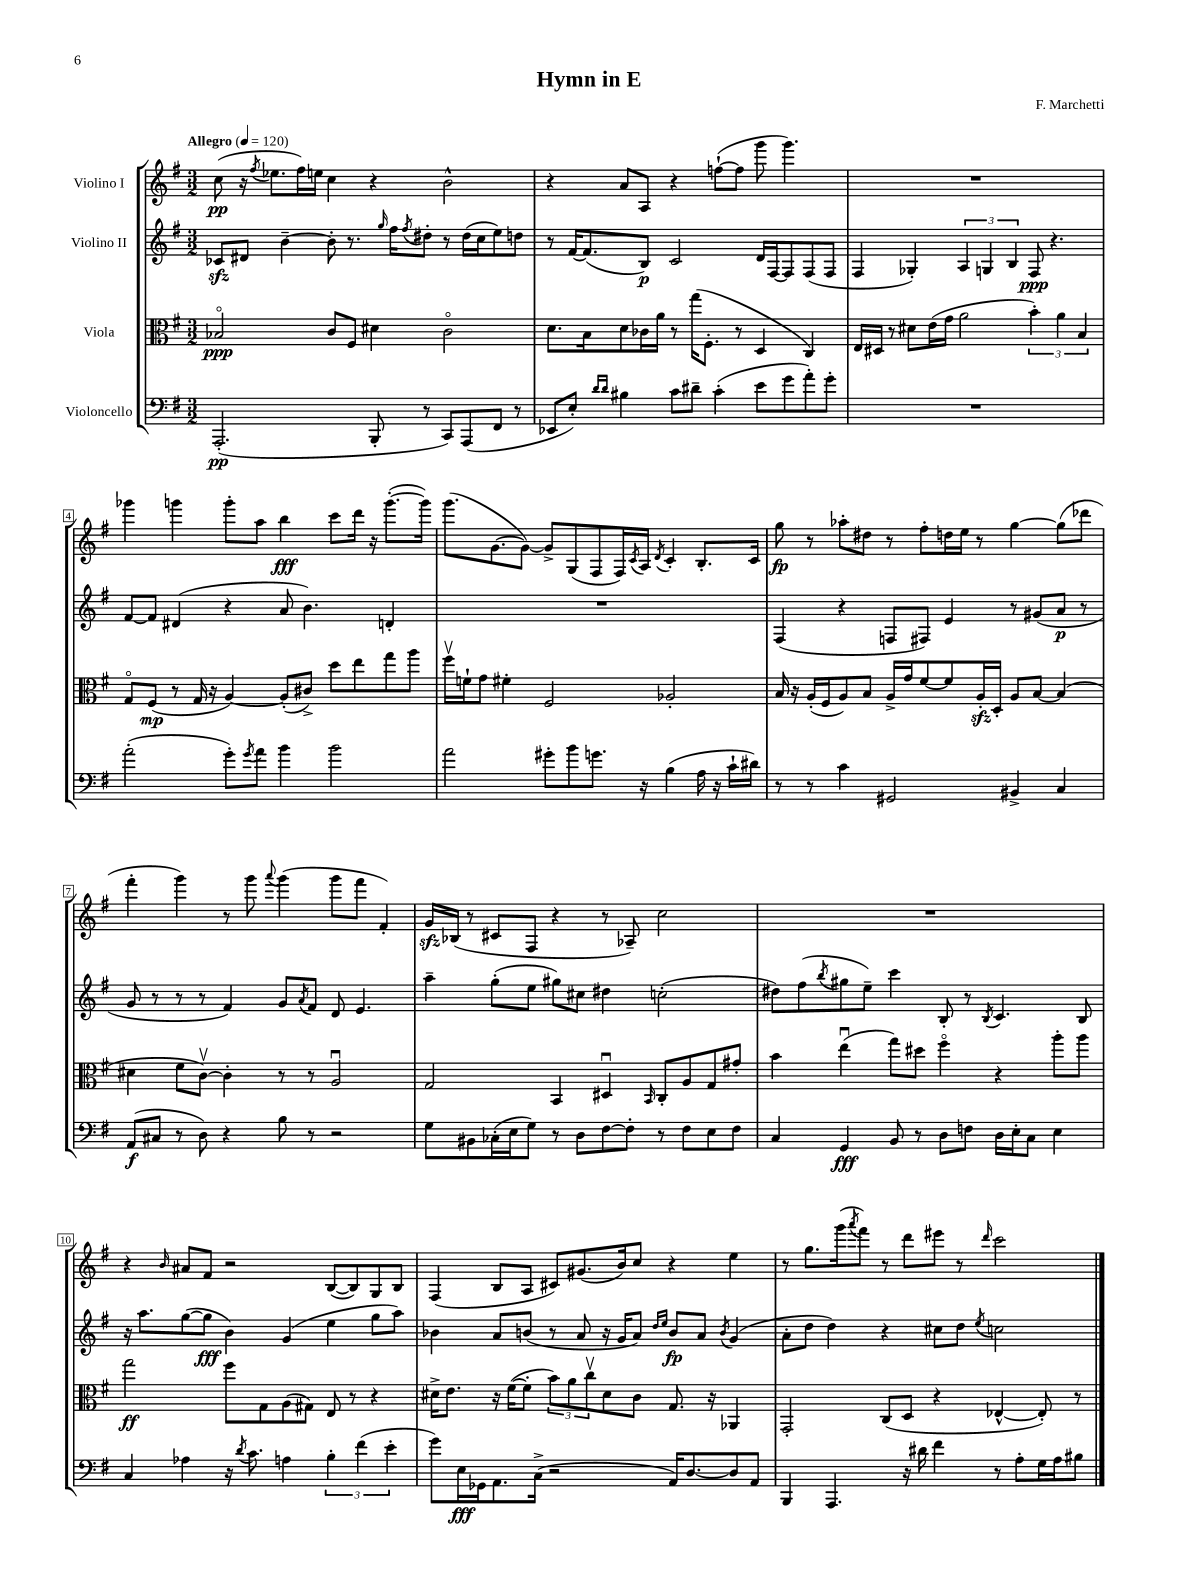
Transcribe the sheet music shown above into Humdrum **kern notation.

**kern	**dynam	**kern	**dynam	**kern	**dynam	**kern	**dynam
*part4	*part4	*part3	*part3	*part2	*part2	*part1	*part1
*staff4	*staff4	*staff3	*staff3	*staff2	*staff2	*staff1	*staff1
*I"Violoncello	*	*I"Viola	*	*I"Violino II	*	*I"Violino I	*
*clefF4	*	*clefC3	*	*clefG2	*	*clefG2	*
*k[f#]	*	*k[f#]	*	*k[f#]	*	*k[f#]	*
*M3/2	*	*M3/2	*	*M3/2	*	*M3/2	*
*MM120	*	*MM120	*	*MM120	*	*MM120	*
=1	=1	=1	=1	=1	=1	=1	=1
!	!	!	!	!	!	!LO:TX:a:B:t=Allegro	!
(2.AAA'/	pp	2B-X/	ppp	8c-Xzz/L	.	(8cc\	pp
.	.	.	.	8d#X/J	.	16r	.
.	.	.	.	.	.	8qff#/	.
.	.	.	.	.	.	8.ee-X\L	.
.	.	.	.	[4b~\	.	.	.
.	.	.	.	.	.	16ff#\L)	.
.	.	.	.	.	.	16een\JJ	.
.	.	8c/L	.	8b'\]	.	4cc\	.
.	.	8F#/J	.	8.r	.	.	.
8BBB'/	.	4d#X\	.	.	.	4r	.
.	.	.	.	16qqgg/	.	.	.
.	.	.	.	16ff#\KL	.	.	.
.	.	.	.	8qff#/	.	.	.
8r	.	.	.	8dd#X'\J	.	.	.
8CC/L)	.	2c\	.	8r	.	2b^^\	.
(8AAA/	.	.	.	(16dd#\LL	.	.	.
.	.	.	.	16cc\J	.	.	.
8FF#/J	.	.	.	8ee\)	.	.	.
8r	.	.	.	8ddn\J	.	.	.
=2	=2	=2	=2	=2	=2	=2	=2
8EE-X/L	.	8.d\L	.	8r	.	4r	.
8E'/J)	.	.	.	[16f#/KL	.	.	.
.	.	16B\k	.	(8.f#/]	.	.	.
16qqd/LL	.	.	.	.	.	.	.
16qqd/JJ	.	.	.	.	.	.	.
4B#X\	.	8d\	.	.	.	8a/L	.
.	.	16c-X\L	.	8B/J)	p	8A/J	.
.	.	16a\JJ	.	.	.	.	.
8c\L	.	8r	.	2c/	.	4r	.
8d#X~\J	.	(16gg\KL	.	.	.	.	.
.	.	8.F#'\J	.	.	.	.	.
(4c'\	.	.	.	.	.	([8ffn`\L	.
.	.	8r	.	.	.	8ff\J]	.
8e\L	.	4D/	.	16d/LL	.	8ggg\	.
.	.	.	.	[16F#/J	.	.	.
8g\	.	.	.	8F#/]	.	4.ggg\)	.
8a'\)	.	4C/)	.	(8F#/	.	.	.
8g'\J	.	.	.	8F#/J	.	.	.
=3	=3	=3	=3	=3	=3	=3	=3
1.r	.	16E/LL	.	4F#/	.	1.r	.
.	.	16D#X/JJ	.	.	.	.	.
.	.	8r	.	.	.	.	.
.	.	8d#X\L	.	4G-X'/)	.	.	.
.	.	(16e\L	.	.	.	.	.
.	.	16g\JJ	.	.	.	.	.
.	.	2a\	.	6A/	.	.	.
.	.	.	.	6Gn/	.	.	.
.	.	.	.	6B/	.	.	.
.	.	6b'\)	.	8F#/	ppp	.	.
.	.	.	.	4.r	.	.	.
.	.	6a\	.	.	.	.	.
.	.	6B/	.	.	.	.	.
!!LO:LB:g=z
=4	=4	=4	=4	=4	=4	=4	=4
(2a'\	.	8G/L	.	[8f#/L	.	4ggg-X\	.
.	.	(8F#/J	mp	8f#/J]	.	.	.
.	.	8r	.	(4d#X/	.	4gggn\	.
.	.	16G/	.	.	.	.	.
.	.	16r	.	.	.	.	.
8g'\L)	.	[4A/)	.	4r	.	8ggg'\L	.
8qg/	.	.	.	.	.	.	.
8a\J	.	.	.	.	.	8aa\J	.
4b\	.	(8A'/L]	.	8a/	.	4bb\	fff
.	.	8c#X^/J)	.	4.b\)	.	.	.
2b\	.	8dd\L	.	.	.	8ccc\L	.
.	.	8ee\	.	.	.	16ddd\Jk	.
.	.	.	.	.	.	16r	.
.	.	8gg\	.	4dn'/	.	([8.ggg'\L	.
.	.	8aa\J	.	.	.	.	.
.	.	.	.	.	.	16ggg\Jk])	.
=5	=5	=5	=5	=5	=5	=5	=5
2a\	.	16ff#v\LL	.	1.r	.	(8.ggg\L	.
.	.	16fn`\J	.	.	.	.	.
.	.	8g\J	.	.	.	.	.
.	.	.	.	.	.	[8.g\	.
.	.	4f#X'\	.	.	.	.	.
.	.	.	.	.	.	8g\J_)	.
8g#X'\L	.	2F#/	.	.	.	8g^/L]	.
8b\	.	.	.	.	.	(8G/	.
8.gn\J	.	.	.	.	.	8F#/	.
.	.	.	.	.	.	16F#/L)	.
.	.	.	.	.	.	8qc/	.
16r	.	.	.	.	.	16A/JJ	.
.	.	.	.	.	.	8qd/	.
(4B\	.	2A-X'/	.	.	.	4c'/	.
16A\	.	.	.	.	.	8.B'/L	.
16r	.	.	.	.	.	.	.
16c`\LL	.	.	.	.	.	.	.
16d#X\JJ)	.	.	.	.	.	16c/Jk	.
=6	=6	=6	=6	=6	=6	=6	=6
8r	.	16B/	.	(4F#/	.	8gg\	fp
.	.	16r	.	.	.	.	.
8r	.	(16A'/LL	.	.	.	8r	.
.	.	16F#/J	.	.	.	.	.
4c\	.	8A/)	.	4r	.	8aa-X'\L	.
.	.	8B/J	.	.	.	8dd#X\J	.
2GG#X/	.	16A^/LL	.	8Fn/L	.	8r	.
.	.	16g/J	.	.	.	.	.
.	.	[8f#/	.	8F#X/J)	.	8ff#'\L	.
.	.	8f#/]	.	4e/	.	16ddn\L	.
.	.	.	.	.	.	16ee\JJ	.
.	.	16Azz'/L	.	.	.	8r	.
.	.	16D'/JJ	.	.	.	.	.
4BB#X^/	.	8A/L	.	8r	.	[4gg\	.
.	.	[8B/J	.	(8g#X/L	.	.	.
4C/	.	(4B/]	.	8a/J	p	(8gg\L]	.
.	.	.	.	8r	.	8ddd-X\J	.
!!LO:LB:g=z
=7	=7	=7	=7	=7	=7	=7	=7
(8AA/L	f	4d#X\	.	8g/	.	4fff#'\	.
8C#X/J	.	.	.	8r	.	.	.
8r	.	8f#\L	.	8r	.	4ggg\)	.
8D\)	.	[8cv\J)	.	8r	.	.	.
4r	.	4c'\]	.	4f#/)	.	8r	.
.	.	.	.	.	.	8ggg\	.
.	.	.	.	.	.	8qqaaa/	.
8B\	.	8r	.	8g/L	.	(4ggg\	.
.	.	.	.	8qa/	.	.	.
8r	.	8r	.	8f#/J	.	.	.
2r	.	2Au/	.	8d/	.	8ggg\L	.
.	.	.	.	4.e/	.	8fff#\J	.
.	.	.	.	.	.	4f#'/)	.
=8	=8	=8	=8	=8	=8	=8	=8
8G\L	.	2G/	.	4aa~\	.	16gzz/LL	.
.	.	.	.	.	.	(16B-X/JJ	.
8BB#X\	.	.	.	.	.	8r	.
(16C-X'\L	.	.	.	(8gg'\L	.	8c#X/L	.
16E\J	.	.	.	.	.	.	.
8G\J)	.	.	.	8ee\J	.	8F#/J	.
8r	.	4BB/	.	8gg#X\L)	.	4r	.
8D\L	.	.	.	8cc#X\J	.	.	.
[8F#\	.	4D#Xu/	.	4dd#X\	.	8r	.
8F#'\J]	.	.	.	.	.	8A-X~/)	.
.	.	16qqBB/	.	.	.	.	.
8r	.	8C'/L	.	(2ccn'\	.	2cc\	.
8F#\L	.	8A/	.	.	.	.	.
8E\	.	8G/	.	.	.	.	.
8F#\J	.	8g#X'/J	.	.	.	.	.
=9	=9	=9	=9	=9	=9	=9	=9
4C/	.	4b\	.	8dd#X\L)	.	1.r	.
.	.	.	.	(8ff#\	.	.	.
.	.	.	.	8qbb/	.	.	.
4GG/	fff	(4eeu\	.	8gg#X\	.	.	.
.	.	.	.	8ee~\J)	.	.	.
8BB/	.	8gg\L)	.	4ccc\	.	.	.
8r	.	8dd#X\J	.	.	.	.	.
8D\L	.	4ff#\	.	8B'/	.	.	.
8Fn\J	.	.	.	8r	.	.	.
.	.	.	.	8qB/	.	.	.
16D\LL	.	4r	.	4.c/	.	.	.
16E'\J	.	.	.	.	.	.	.
8C\J	.	.	.	.	.	.	.
4E\	.	8aa'\L	.	.	.	.	.
.	.	8aa\J	.	8B/	.	.	.
!!LO:LB:g=z
=10	=10	=10	=10	=10	=10	=10	=10
4C/	.	2gg\	ff	16r	.	4r	.
.	.	.	.	8.aa\L	.	.	.
.	.	.	.	.	.	16qqb/	.
4A-X\	.	.	.	([8gg\	.	8a#X/L	.
.	.	.	.	8gg\J]	fff	8f#/J	.
16r	.	8ff#\L	.	4b\)	.	2r	.
8qd/	.	.	.	.	.	.	.
8.c\	.	.	.	.	.	.	.
.	.	8G\	.	.	.	.	.
4An\	.	(8A\	.	(4g/	.	.	.
.	.	8G#X\J)	.	.	.	.	.
6B'\	.	8E/	.	4ee\	.	([8B/L	.
.	.	8r	.	.	.	8B/])	.
(6f#\	.	.	.	.	.	.	.
.	.	4r	.	8gg\L	.	8G/	.
6e'\	.	.	.	.	.	.	.
.	.	.	.	8aa\J)	.	8B/J	.
=11	=11	=11	=11	=11	=11	=11	=11
8g\L)	.	16d#X^\KL	.	4b-X\	.	(4F#/	.
.	.	8.e\J	.	.	.	.	.
16E\L	fff	.	.	.	.	.	.
16GG-X\J	.	.	.	.	.	.	.
8.AA\	.	16r	.	8a/L	.	8B/L	.
.	.	([16f#\KL	.	.	.	.	.
.	.	8f#'\J]	.	(8bn/J	.	8A/J	.
(16C^\Jk	.	.	.	.	.	.	.
2r	.	12b\L)	.	8r	.	8c#X/L)	.
.	.	12a\	.	.	.	.	.
.	.	.	.	8a/	.	(8.g#X/	.
.	.	12ccv\	.	.	.	.	.
.	.	8d#\	.	16r	.	.	.
.	.	.	.	16g/KL	.	16b/k)	.
.	.	8c\J	.	8a/J)	.	8cc/J	.
.	.	.	.	16qqdd/LL	.	.	.
.	.	.	.	16qqee/JJ	.	.	.
16AA/KL)	.	8.G/	.	8b/L	fp	4r	.
[8.D/	.	.	.	.	.	.	.
.	.	.	.	8a/J	.	.	.
.	.	16r	.	.	.	.	.
.	.	.	.	8qb/	.	.	.
8D/]	.	4AA-X/	.	(4g/	.	4ee\	.
8AA/J	.	.	.	.	.	.	.
=12	=12	=12	=12	=12	=12	=12	=12
4BBB/	.	2GG'/	.	8a'\L	.	8r	.
.	.	.	.	8dd\J	.	8.gg\L	.
4.AAA/	.	.	.	4dd\)	.	.	.
.	.	.	.	.	.	(16ggg\k	.
.	.	.	.	.	.	8qaaa/	.
.	.	.	.	.	.	8fff#\J)	.
.	.	(8C/L	.	4r	.	8r	.
16r	.	8D/J	.	.	.	8ddd\L	.
16d#X\	.	.	.	.	.	.	.
4f#\	.	4r	.	8cc#X\L	.	8eee#X\J	.
.	.	.	.	8dd\J	.	8r	.
.	.	.	.	8qee/	.	16qqddd/	.
8r	.	[4E-X^^/	.	2ccn\	.	2ccc\	.
8A'\L	.	.	.	.	.	.	.
16G\L	.	8E-'/])	.	.	.	.	.
16A\J	.	.	.	.	.	.	.
8B#X\J	.	8r	.	.	.	.	.
==	==	==	==	==	==	==	==
*-	*-	*-	*-	*-	*-	*-	*-
